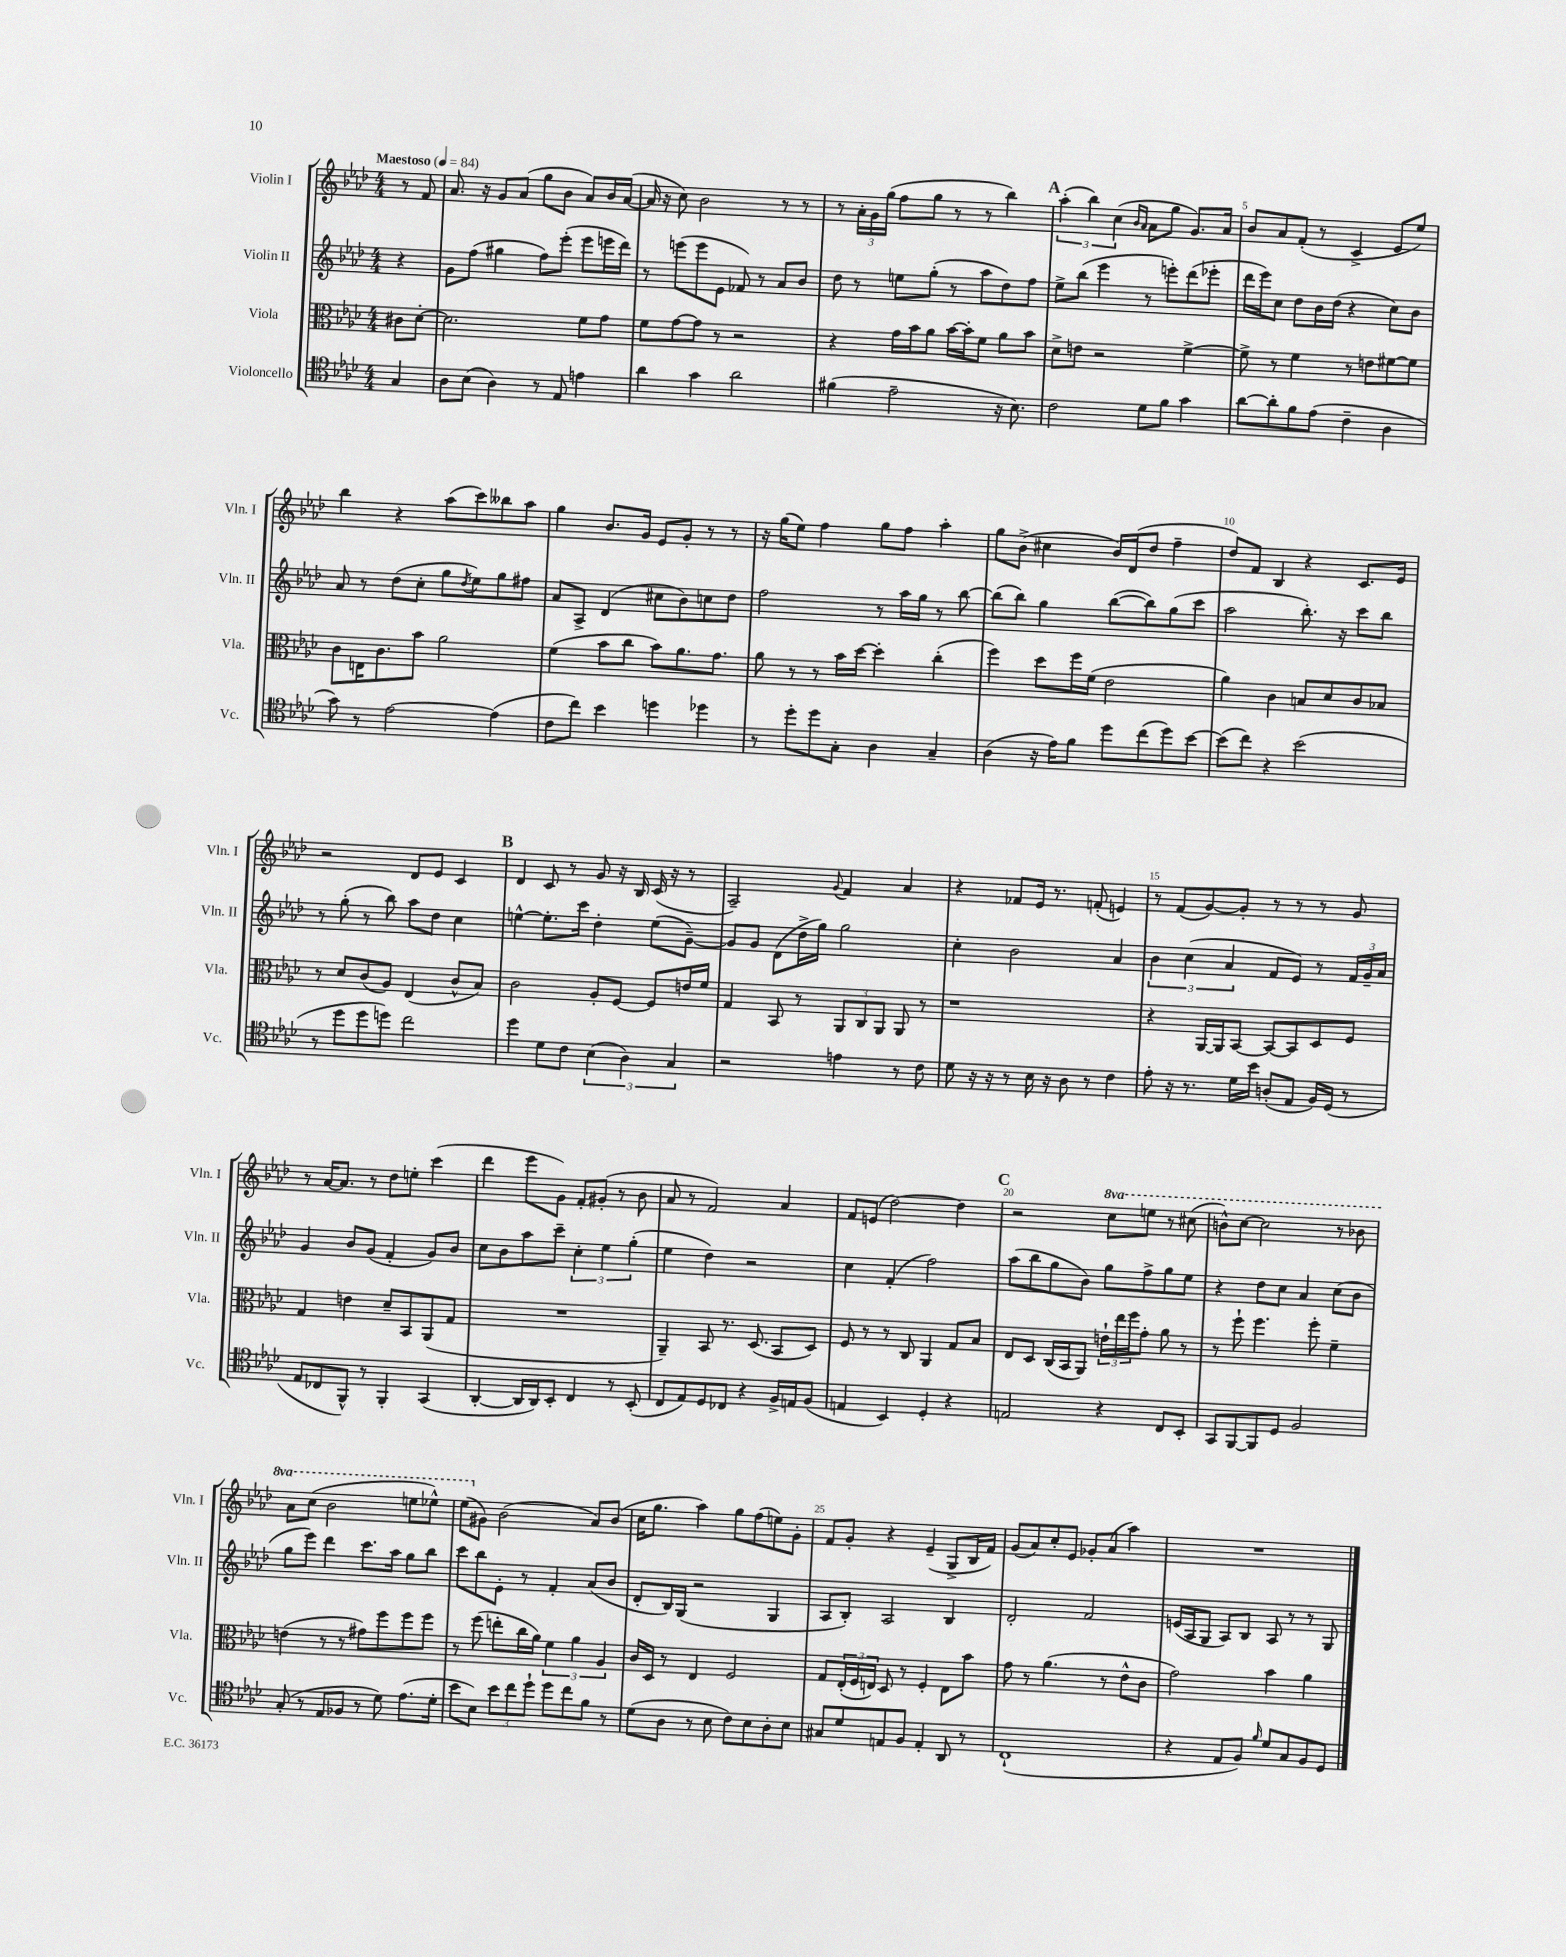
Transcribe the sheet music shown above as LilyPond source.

<<
\new StaffGroup <<
\new Staff = "s0" \with { instrumentName = "Violin I" shortInstrumentName = "Vln. I" } {
    \clef treble \key aes \major \numericTimeSignature \time 4/4 \set Staff.ottavationMarkups = #ottavation-simple-ordinals \partial 4 \tempo "Maestoso" 4 = 84
    r8 f'8 |
    aes'8. r16 g'8 aes'8( g''8 bes'8 aes'8) bes'16 aes'16~( |
    aes'16 r16 c''8) bes'2 r8 r8 |
    r8 \tuplet 3/2 { aes'16-. g'16 g''16( } f''8 g''8 r8 r8 bes''4) |
    \mark \markup { \bold "A" } \tuplet 3/2 { aes''4-.( bes''4) c''4( } \grace { bes'16 aes'16 } aes'8 g''8 g'8.) aes'16 |
    bes'8 aes'8 f'8-.( r8 c'4-> ees'8 ees''8) |
    bes''4 r4 aes''8( c'''8) beses''8 aes''8 |
    g''4 bes'8. g'16 ees'8 g'8-. r8 r8 |
    r16 g''16( ees''8) f''4 g''8 f''8 aes''4-. |
    g''8 bes'8->( cis''4 bes'16) des'16( des''8 f''4-- |
    des''8) f'8 bes4 r4 c'8. ees'16 |
    r2 des'8 ees'8 c'4 |
    \mark \markup { \bold "B" } des'4 c'8 r8 g'8 r16 bes16 c'16( r16 r8 |
    aes2--) \appoggiatura { g'8 } f'4 aes'4 |
    r4 fes'8 ees'16 r8. f'8-.( e'4) |
    r8 f'8( g'8~) g'8-. r8 r8 r8 g'8 |
    r8 aes'16~ aes'8. r8 des''8 e''8-. c'''4( |
    des'''4 ees'''8 g'8) f'8-. gis'8-.( r8 bes'8 |
    aes'8 r8 f'2) aes'4 |
    f'8 e'8( des''2~) des''4 |
    \mark \markup { \bold "C" } r2 \ottava #1 c'''8 e'''8 r8 cis'''8( |
    b''8-^) c'''8~ c'''2 r8 bes''8 |
    aes''8 c'''8( bes''2 e'''8 ees'''8-^) |
    ees'''8( \ottava #0 gis'8) bes'2( aes'8) bes'8( |
    c''16 g''8. aes''4) g''8 f''8( e''8) g'8-. |
    f'8 g'8-. r4 ees'4--( g8-> bes16 f'16) |
    g'8( aes'8) c''8-. ees'8 ges'8-. aes'8( aes''4) |
    R1 \bar "|." |
}
\new Staff = "s1" \with { instrumentName = "Violin II" shortInstrumentName = "Vln. II" } {
    \clef treble \key aes \major \numericTimeSignature \time 4/4 \partial 4
    r4 |
    g'8 f''8( gis''4 f''8) ees'''8-.( ees'''8 e'''16 des'''16) |
    r8 e'''8( e'''8 ees'8 fes'8) r8 aes'8 bes'8 |
    des''8 r8 e''8 g''8-.( r8 aes''8 des''8) f''8 |
    \mark \markup { \bold "A" } ees''8-> bes''8( ees'''4 r8 e'''8-.) des'''8( ees'''8-. |
    des'''16 ees'''16) c''8 des''8 bes'16 des''16( r4 c''8) bes'8 |
    aes'8 r8 des''8( c''8-. g''8 \acciaccatura { des''8 } ees''8) g''8 fis''8 |
    aes'8 aes8-> des'4( cis''8 bes'8) c''8 des''8 |
    f''2 r8 aes''16 g''16 r8 bes''8~ |
    bes''8( bes''8) g''4 bes''8~( bes''8) g''8( c'''8 |
    aes''2 bes''8.-.) r16 c'''8 bes''8 |
    r8 g''8-.( r8 bes''8) aes''8 des''8 c''4 |
    \mark \markup { \bold "B" } e''4~-^ e''8.-. c'''16 des''4-. e''8( g'8~--) |
    g'8 g'8 des'8( des''16-> g''16) g''2 |
    c''4-. bes'2 aes'4 |
    \tuplet 3/2 { bes'4 c''4( aes'4 } f'8 ees'8) r8 \tuplet 3/2 { f'16 g'16-- aes'16 } |
    g'4 bes'8 g'8( f'4-. g'8) bes'8 |
    c''8 bes'8 aes''8 c'''8-- \tuplet 3/2 { c''4-. ees''4 g''4-.( } |
    ees''4 des''4) r2 |
    c''4 f'4-.( f''2) |
    \mark \markup { \bold "C" } aes''8( bes''8 g''8 bes'8) g''8 f''8-> g''8 ees''8 |
    r4 des''8 c''8 aes'4 c''8( bes'8 |
    g''8 ees'''8) des'''4 c'''8. aes''16 g''8 bes''8 |
    c'''8 bes''8 ees'8-. r8 f'4-. aes'8( bes'8 |
    des'8-. bes16) g16( r2 g4 |
    aes8 bes8-.) aes2 bes4 |
    des'2-. f'2 |
    e'16( aes16 g8 aes8) bes8 aes8 r8 r8 g8 \bar "|." |
}
\new Staff = "s2" \with { instrumentName = "Viola" shortInstrumentName = "Vla." } {
    \clef alto \key aes \major \numericTimeSignature \time 4/4 \partial 4
    cis'8 des'8~-. |
    des'2. f'8 g'8 |
    f'8 g'8~ g'8 r8 r2 |
    r4 g'16 bes'16 aes'8 bes'16~ bes'16-. f'8 aes'8 bes'8 |
    \mark \markup { \bold "A" } des'8-> e'8 r2 f'4~-> |
    f'8-> r8 f'4 r8 e'8 fis'8~ fis'8 |
    c'8 e16 c'8. bes'8 aes'2 |
    f'4( bes'8 c''8 bes'8) aes'8. g'8. |
    aes'8 r8 r8 bes'16 des''16~ des''4-. c''4-.( |
    f''4) des''8 f''16 f'16( ees'2 |
    aes'4) c'4 b8 des'8 c'8 bes8 |
    r8 des'8 c'8( aes8) ees4( c'8-^ bes8) |
    \mark \markup { \bold "B" } c'2 aes8-. f8~ f8 e'16 f'16 |
    g4 bes,8 r8 \tuplet 3/2 { aes,8 c8 aes,8 } aes,8 r8 |
    r1 |
    r4 aes,16~ aes,16 bes,8~ bes,8~ bes,8 des8 f8 |
    g4 e'4 des'8-- bes,8 aes,8( g8 |
    R1 |
    aes,4--) bes,8 r8. des8.( bes,8 des8) |
    f8 r8 r8 c8 aes,4 g8 bes8 |
    \mark \markup { \bold "C" } ees8 des8 c16( bes,16 aes,8) \tuplet 3/2 { e'16-! ees''16 f''16 } g'8-. aes'8 r8 |
    r8 f''8-! f''4. f''8-. f'4-- |
    e'4( r8 r8 gis'8) f''8 f''8 f''8 |
    r8 f''8( e''8-. c''16 aes'16) \tuplet 3/2 { f'4 aes'4 aes4 } |
    c'16 des16 r8 ees4 f2 |
    g8 \tuplet 3/2 { ees16-.( f16 e16) } des8 r8 f4-. e8 bes'8 |
    g'8 r8 aes'4.( r8 ees'8-^ c'8 |
    g'2) bes'4 aes'4 \bar "|." |
}
\new Staff = "s3" \with { instrumentName = "Violoncello" shortInstrumentName = "Vc." } {
    \clef tenor \key aes \major \numericTimeSignature \time 4/4 \partial 4
    g4 |
    aes8 bes8( aes4) r8 ees8 e'4 |
    aes'4 g'4 aes'2 |
    fis'4( ees'2-- r16 bes8.) |
    \mark \markup { \bold "A" } c'2 des'8 f'8 g'4 |
    aes'8~ aes'8-. f'8 ees'8( c'4-- aes4 |
    g'8) r8 ees'2~ ees'4( |
    c'8 c''8) bes'4 d''4 des''4 |
    r8 des''8-. des''8 g8-. aes4 g4-- |
    aes4( r16 ees'16) f'8 des''8 c''8( des''8) bes'8~ |
    bes'8( c''8) r4 bes'2( |
    r8 des''8 des''8 d''8) c''2 |
    \mark \markup { \bold "B" } des''4 des'8 c'8 \tuplet 3/2 { bes4( aes4) g4 } |
    r2 e'4 r8 c'8 |
    des'8 r16 r16 r8 bes16 r16 aes8 r8 c'4 |
    ees'8-. r16 r8. des'16 bes'16 a8-.( ees8 f16) des16( r8 |
    ees8 ces8 f,8-^) r8 f,4-. g,4( |
    aes,4~-. aes,16 aes,16) bes,8-. c4 r8 bes,8-.( |
    c8 ees8) des8 ces8 r4 f16-> e16 f8( |
    e4 bes,4) des4-. r4 |
    \mark \markup { \bold "C" } e2 r4 c8 bes,8-. |
    g,8 f,8~ f,8 des8 f2 |
    g8-.( r8 ees8 fes8 r8 des'8) ees'8.( des'16-. |
    bes'8 bes8) \tuplet 3/2 { bes'8 c''8 des''8-! } des''8 c''8 f'8 r8 |
    des'8( aes8 r8 bes8 c'8) bes8 aes8-. bes8 |
    gis8 des'8 e8 f8 e4-. aes,8 r8 |
    c1-!( |
    r4 ees8 f8) \grace { f'16 } des'8 g8 f8 des8 \bar "|." |
}
>>
>>
\layout { \context { \Score \override BarNumber.break-visibility = ##(#f #t #t) barNumberVisibility = #(every-nth-bar-number-visible 5) } }
